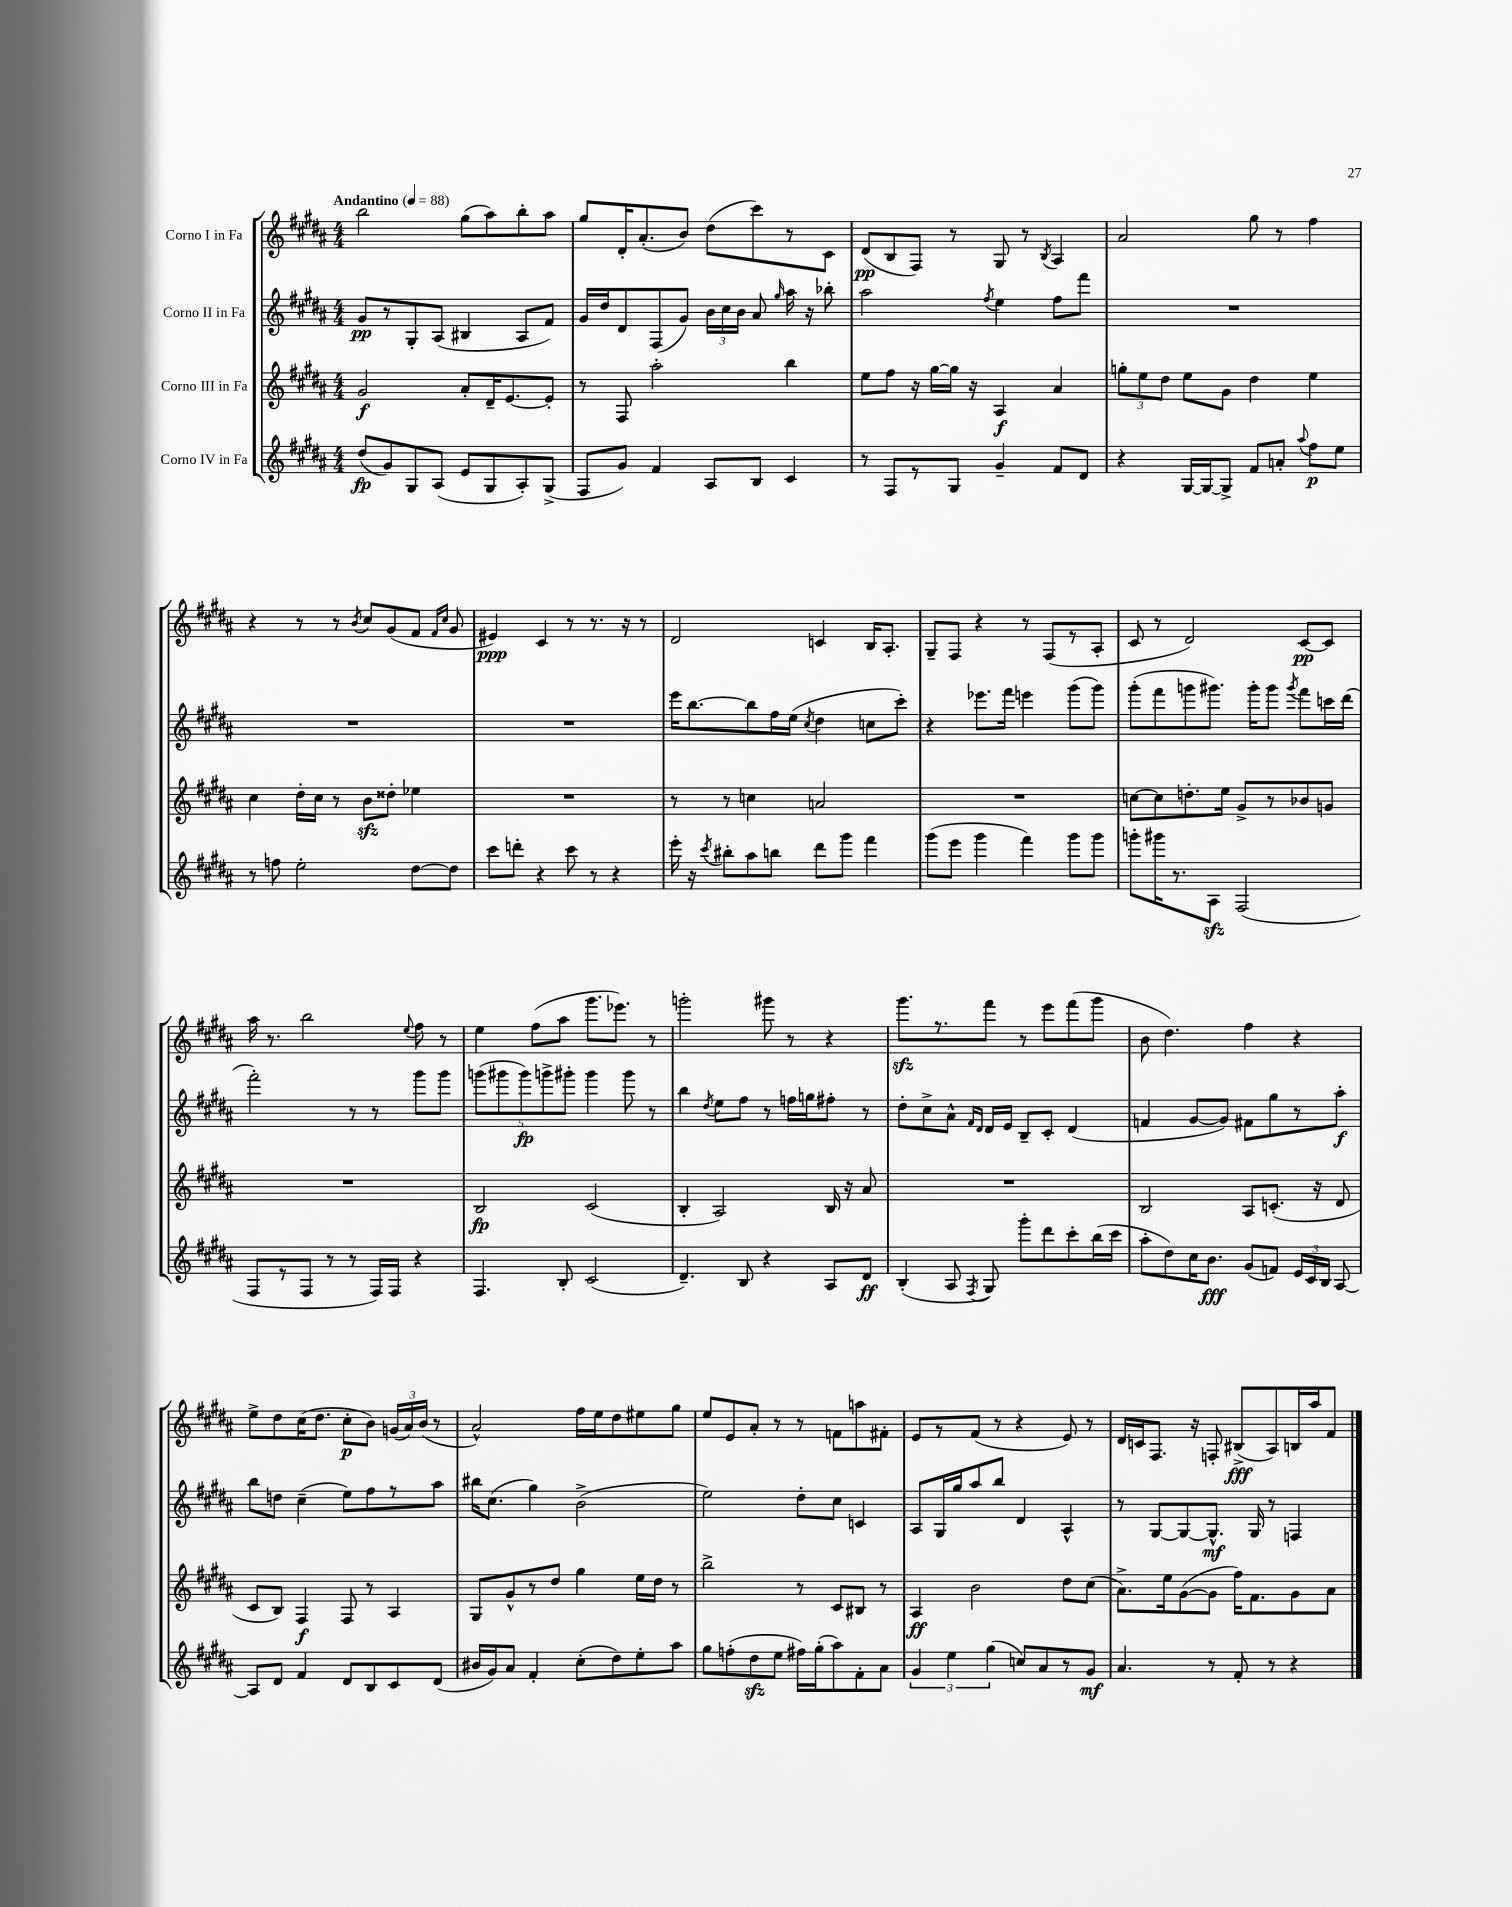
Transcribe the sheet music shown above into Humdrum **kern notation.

**kern	**kern	**kern	**kern
*staff4	*staff3	*staff2	*staff1
*clefG2	*clefG2	*clefG2	*clefG2
*k[f#c#g#d#a#]	*k[f#c#g#d#a#]	*k[f#c#g#d#a#]	*k[f#c#g#d#a#]
*M4/4	*M4/4	*M4/4	*M4/4
*MM88	*MM88	*MM88	*MM88
(8dd#	2g#	8g#	2bb
8g#)	.	8r	.
8G#	.	8G#'	.
(8A#	.	(8A#	.
8e	8a#'	4B#	(8gg#
8G#	16d#~	.	8aa#)
.	[8.e	.	.
8A#')	.	8A#	8bb'
(8G#^	8e']	8f#)	8aa#
=	=	=	=
8F#	8r	16g#	8gg#
.	.	16dd#	.
8g#)	8F#	8d#	16d#'
.	.	.	(8.a#'
4f#	2aa#'	(8F#	.
.	.	8g#)	8b)
8A#	.	24b	(8dd#
.	.	24cc#	.
.	.	24b	.
8B	.	8a#	8ccc#)
.	.	16qqgg#	.
4c#	4bb	16aa#	8r
.	.	16r	.
.	.	8bb-'	8c#
=	=	=	=
8r	8ee	2aa#	(8d#
8F#	8ff#	.	8B
8r	16r	.	8F#)
.	[16gg#	.	.
8G#	16gg#]	.	8r
.	16r	.	.
.	.	8qff#	.
4g#~	4A#	4ee	8G#
.	.	.	8r
.	.	.	8qB
8f#	4a#	8ff#	4A#
8d#	.	8fff#	.
=	=	=	=
4r	12gg'	1r	2a#
.	12ee	.	.
.	12dd#	.	.
[16G#	8ee	.	.
16G#_	.	.	.
8G#^]	8g#	.	.
8f#	4dd#	.	8gg#
8a'	.	.	8r
8qqaa#	.	.	.
8ff#	4ee	.	4ff#
8ee	.	.	.
=	=	=	=
8r	4cc#	1r	4r
8ff	.	.	.
2ee'	16dd#'	.	8r
.	16cc#	.	.
.	8r	.	8r
.	.	.	8qb
.	8b	.	8cc#
.	8dd##'	.	(8g#
[8dd#	4ee-	.	8f#
.	.	.	16qqf#
.	.	.	16qqcc#
8dd#]	.	.	8g#
=	=	=	=
8ccc#	1r	1r	4e#)
8ddd'	.	.	.
4r	.	.	4c#
8ccc#	.	.	8r
8r	.	.	8.r
4r	.	.	.
.	.	.	16r
.	.	.	8r
=	=	=	=
16eee'	8r	16eee	2d#
16r	.	[8.bb	.
8qccc#	.	.	.
8bb#'	8r	.	.
8aa#	4cc	8bb]	.
8bb	.	16ff#	.
.	.	(16ee	.
.	.	8qcc#	.
8ddd#	2a	4dd#	4c
8ggg#	.	.	.
4fff#	.	8cc	16B
.	.	.	8.A#'
.	.	8ccc#')	.
=	=	=	=
(8ggg#	1r	4r	8G#~
8eee	.	.	8F#
4ggg#	.	8.eee-	4r
.	.	16fff#	.
4fff#)	.	4eee	8r
.	.	.	(8F#
8ggg#	.	(8ggg#	8r
8ggg#	.	8ggg#)	8A#'
=	=	=	=
8ggg'	[8cc	(8ggg#'	8c#
16ggg#	8cc]	8fff#	8r
8.r	.	.	.
.	8.dd'	8ggg	2d#)
8A#	.	8.ggg#)	.
.	16ee	.	.
(2F#	8g#^	.	.
.	.	16ggg#'	.
.	8r	8ggg#	.
.	.	8qggg#	.
.	8b-	8fff#	[8c#
.	8g	16ccc	8c#]
.	.	(16ddd#	.
=	=	=	=
8F#	1r	2fff#')	16aa#
.	.	.	8.r
8r	.	.	.
8F#	.	.	2bb
8r	.	.	.
8r	.	8r	.
16F#)	.	8r	.
16F#	.	.	.
.	.	.	8qqee
4r	.	8ggg#	8ff#
.	.	8ggg#	8r
=	=	=	=
4.F#	2B	(10ggg	4ee
.	.	10ggg#	.
.	.	10ggg#)	.
.	.	.	(8ff#
.	.	10ggg^	.
8B'	.	.	8aa#
.	.	10ggg#'	.
(2c#	(2c#	4ggg#	8.ggg#
.	.	.	8.eee-)
.	.	8ggg#	.
.	.	8r	8r
=	=	=	=
4.d#~)	4B'	4bb	2ggg'
.	.	8qdd#	.
.	2A#)	8ee	.
8B	.	8ff#	.
4r	.	8r	8ggg#
.	.	16ff	8r
.	.	16gg	.
8A#	16B	8ff#'	4r
.	16r	.	.
8d#	8a#	8r	.
=	=	=	=
(4B'	1r	8dd#'	8.ggg#
.	.	8cc#^	.
.	.	.	8.r
8A#	.	8a#^^	.
.	.	16qqf#	.
8qF#	.	16qqd#	.
8G#)	.	16d#	8fff#
.	.	16e	.
8ggg#'	.	8B~	8r
8ddd#	.	8c#'	8eee
8ccc#'	.	(4d#	(8fff#
(16bb	.	.	8ggg#
16ccc#	.	.	.
=	=	=	=
8aa#'	2B	4f	8b
8dd#)	.	.	4.dd#)
16cc#	.	[8g#	.
8.b	.	.	.
.	.	8g#])	.
(8g#	8A#	8f#	4ff#
8f)	(8.c'	8gg#	.
24e	.	8r	4r
24c#	.	.	.
.	16r	.	.
24B	.	.	.
[8A#	8d#	8aa#'	.
=	=	=	=
8A#]	8c#	8bb	8ee^
8d#	8B)	8dd	8dd#
4f#	4F#	(4cc#~	(16cc#
.	.	.	8.dd#
8d#	8F#	8ee)	8cc#'
8B	8r	8ff#	8b)
8c#	4A#	8r	(24g
.	.	.	24a#)
.	.	.	(24b
(8d#	.	8aa#	8r
=	=	=	=
16b#	8G#	16bb#	2a#^^)
16g#)	.	(8.cc#	.
8a#	8g#^^	.	.
4f#'	8r	4gg#)	.
.	8dd#	.	.
(8cc#'	4gg#	(2b^	16ff#
.	.	.	16ee
8dd#)	.	.	8dd#
8ee'	16ee	.	8ee#
.	16dd#	.	.
8aa#	8r	.	8gg#
=	=	=	=
8gg#	2bb^	2ee)	8ee
(8ff'	.	.	8e
8dd#	.	.	8a#'
8ee	.	.	8r
16ff#)	8r	8dd#'	8r
(16gg#'	.	.	.
8aa#)	8c#	8cc#	8f
8f#'	8B#	4c	8aa
8a#	8r	.	8f#'
=	=	=	=
6g#	4A#	8A#	8e
.	.	16G#	8r
6ee	.	.	.
.	.	16gg#	.
.	2b	8aa#	(8f#
(6gg#	.	.	.
.	.	8bb	8r
8cc)	.	4d#	4r
8a#	.	.	.
8r	8dd#	4A#^^	8e)
8g#	(8cc#	.	8r
=	=	=	=
4.a#	8.a#^)	8r	16d#
.	.	.	16c
.	.	[8G#	8.F#
.	16ee	.	.
.	([8g#	8G#_	.
.	.	.	16r
8r	8g#]	8.G#^^]	8F'
8f#'	16ff#)	.	(8B#^
.	8.f#	16G#	.
8r	.	8r	8A#)
4r	8g#	4F	16B
.	.	.	16aa#
.	8a#	.	8f#
==	==	==	==
*-	*-	*-	*-
